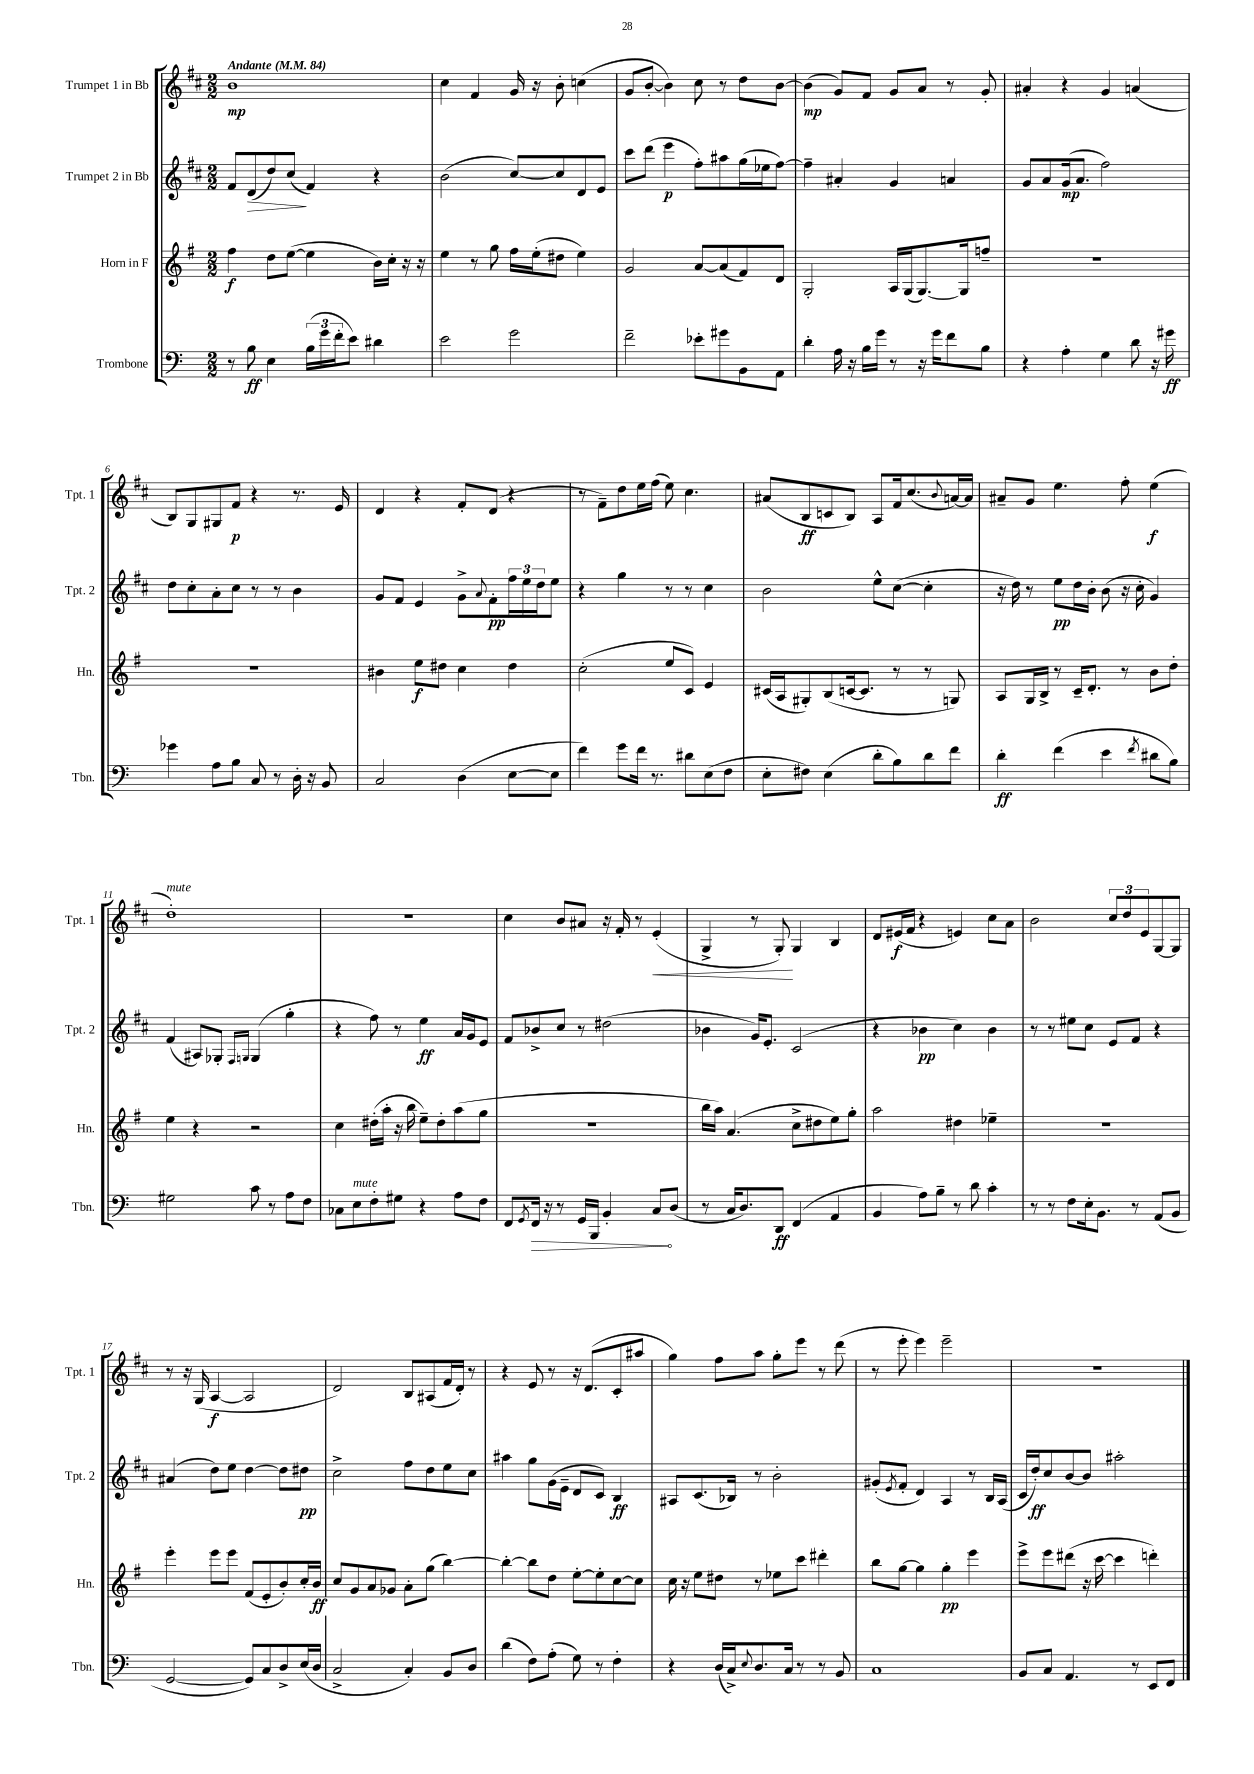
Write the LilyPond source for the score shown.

<<
\new StaffGroup <<
\new Staff = "s0" \with { instrumentName = "Trumpet 1 in Bb" shortInstrumentName = "Tpt. 1" } {
    \clef treble \key d \major \numericTimeSignature \time 2/2 \tempo "Andante" 4 = 84
    b'1\mp |
    cis''4 fis'4 g'16 r16 b'8-. c''4( |
    g'8 b'8~-. b'4) cis''8 r8 d''8 b'8~ |
    b'4\mp( g'8) fis'8 g'8 a'8 r8 g'8-. |
    ais'4-. r4 g'4 a'4( |
    b8) g8 gis8 fis'8\p r4 r8. e'16 |
    d'4 r4 fis'8-. d'8( r4 |
    r8 fis'8--) d''8 e''16 fis''16( e''8) cis''4. |
    ais'8( b8\ff c'8 b8) a8 fis'16 cis''8.( \appoggiatura { b'8 } a'16~) a'16 |
    ais'8-- g'8 e''4. fis''8-. e''4\f( |
    d''1-.^\markup { \italic "mute" }) |
    R1 |
    cis''4 b'8 ais'8 r16 fis'16-. r8 e'4-.\<( |
    g4-> r8 g8-.\!) g4 b4 |
    d'8 eis'16\f( fis'16 r4 e'4) cis''8 a'8 |
    b'2 \tuplet 3/2 { cis''8 d''8 e'8 } g8~ g8 |
    r8 r16 g16( a4~\f a2 |
    d'2) b8 ais8( fis'16 d'16-.) r8 |
    r4 e'8 r8 r16 d'8.( cis'8-. ais''8 |
    g''4) fis''8 a''8 g''8-. e'''8 r8 d'''8( |
    r8 e'''8-. e'''4) e'''2-- |
    R1 \bar "|." |
}
\new Staff = "s1" \with { instrumentName = "Trumpet 2 in Bb" shortInstrumentName = "Tpt. 2" } {
    \clef treble \key d \major \numericTimeSignature \time 2/2
    fis'8 d'8\>( d''8) cis''8\!( fis'4) r4 |
    b'2( cis''8~) cis''8 d'8 e'8 |
    cis'''8 d'''8( e'''4\p fis''8-.) ais''8 g''16( ees''16 fis''8~) |
    fis''4-- ais'4-. g'4 a'4 |
    g'8 a'8 g'16\mp( a'8. fis''2) |
    d''8 cis''8-. a'8-. cis''8 r8 r8 b'4 |
    g'8 fis'8 e'4 g'8-> \appoggiatura { a'8 } fis'8-.\pp \tuplet 3/2 { fis''16 e''16 d''16 } e''8 |
    r4 g''4 r8 r8 cis''4 |
    b'2 e''8-^ cis''8~( cis''4-. |
    r16 d''16) r8 e''8\pp d''16 b'16-. b'8( r16 cis''16-. g'4) |
    fis'4( ais8) ges8-. \grace { fis16 g16 } g4( g''4-. |
    r4 fis''8) r8 e''4\ff a'16 g'16 e'8 |
    fis'8 bes'8-> cis''8 r8 dis''2( |
    bes'4 g'16) e'8.-. cis'2( |
    r4 bes'4\pp cis''4) bes'4 |
    r8 r8 eis''8 cis''8 e'8 fis'8 r4 |
    ais'4( d''8) e''8 d''4~ d''8 dis''8\pp |
    cis''2-> fis''8 d''8 e''8 cis''8 |
    ais''4 g''8 g'16( e'16-- d'8 cis'8) b4\ff |
    ais8 cis'8.( bes16) r8 b'2-. |
    gis'8-.( \acciaccatura { e'8 } fis'8-. d'4) a4 r8 b16 a16( |
    cis'16 d''16-.\ff) cis''8 b'8~ b'8 ais''2-. \bar "|." |
}
\new Staff = "s2" \with { instrumentName = "Horn in F" shortInstrumentName = "Hn." } {
    \clef treble \key g \major \numericTimeSignature \time 2/2
    fis''4\f d''8 e''8~( e''4 b'16) c''16-. r16 r16 |
    e''4 r8 g''8 fis''16 e''16-.( dis''8 e''4) |
    g'2 a'8~ a'8( fis'8) d'8 |
    g2-. a16 g16( g8.~) g16 f''8-- |
    R1 |
    R1 |
    bis'4 e''8\f dis''8 c''4 dis''4 |
    c''2-.( e''8 c'8) e'4 |
    cis'16( a16 gis8-.) b8( c'16~ c'8. r8 r8 g8) |
    a8 g16 b16-> r8 c'16-- d'8.-. r8 b'8 d''8-. |
    e''4 r4 r2 |
    c''4 dis''16-.( a''16-. r16 b''16 e''8--) dis''8-. a''8( g''8 |
    r1 |
    b''16 a''16) a'4.( c''8-> dis''8 e''8) g''8-. |
    a''2 dis''4 ees''4-- |
    R1 |
    e'''4-. e'''8 e'''8 fis'8( e'8-. b'8-.) c''16-. b'16\ff |
    c''8 g'8 a'8 ges'8 a'8-. g''8( b''4~) |
    b''4~-. b''8 d''8 e''8~-. e''8-. c''8~ c''8 |
    c''16 r16 e''8 dis''8 r8 ees''8 c'''8 dis'''4-. |
    b''8 g''8~ g''4 g''4-.\pp e'''4 |
    e'''8-> e'''8 dis'''8( r16 c'''16~ c'''4 d'''4-.) \bar "|." |
}
\new Staff = "s3" \with { instrumentName = "Trombone" shortInstrumentName = "Tbn." } {
    \clef bass \key c \major \numericTimeSignature \time 2/2
    r8 b8\ff e4 \tuplet 3/2 { b16( g'16 f'16-. } e'8) dis'4 |
    e'2 g'2 |
    f'2-- ees'8-. gis'8 b,8 a,8 |
    d'4-. a16 r16 b16 g'16 r8 r16 g'16 f'8 b8 |
    r4 a4-. g4 d'8 r16 gis'16\ff |
    ges'4 a8 b8 c8 r8 d16-. r16 b,8 |
    c2 d4( e8~ e8 |
    f'4) g'8 f'16 r8. dis'8 e8( f8 |
    e8-. fis8) e4( d'8-. b8) d'8 f'8 |
    d'4-.\ff f'4( e'4 \acciaccatura { f'8 } dis'8 b8) |
    gis2 c'8 r8 a8 f8 |
    ces8 e8^\markup { \italic "mute" } f8-. gis8 r4 a8 f8 |
    f,8 \acciaccatura { g,8 } \once \override Hairpin.circled-tip = ##t f,16\> r16 r8 g,16 b,,16 b,4-. c8\! d8( |
    r8 c16 d8.) d,8\ff f,4( a,4 |
    b,4 a8) b8-- r8 d'8 c'4-. |
    r8 r8 f8 e16-. b,8. r8 a,8( b,8 |
    g,2~ g,8) c8 d8-> e16( d16 |
    c2-> c4-.) b,8 d8 |
    d'4( f8) a8-.( g8) r8 f4-. |
    r4 d16( c16->) \appoggiatura { e8 } d8. c16 r8 r8 b,8 |
    c1 |
    b,8 c8 a,4. r8 e,8 f,8 \bar "|." |
}
>>
>>
